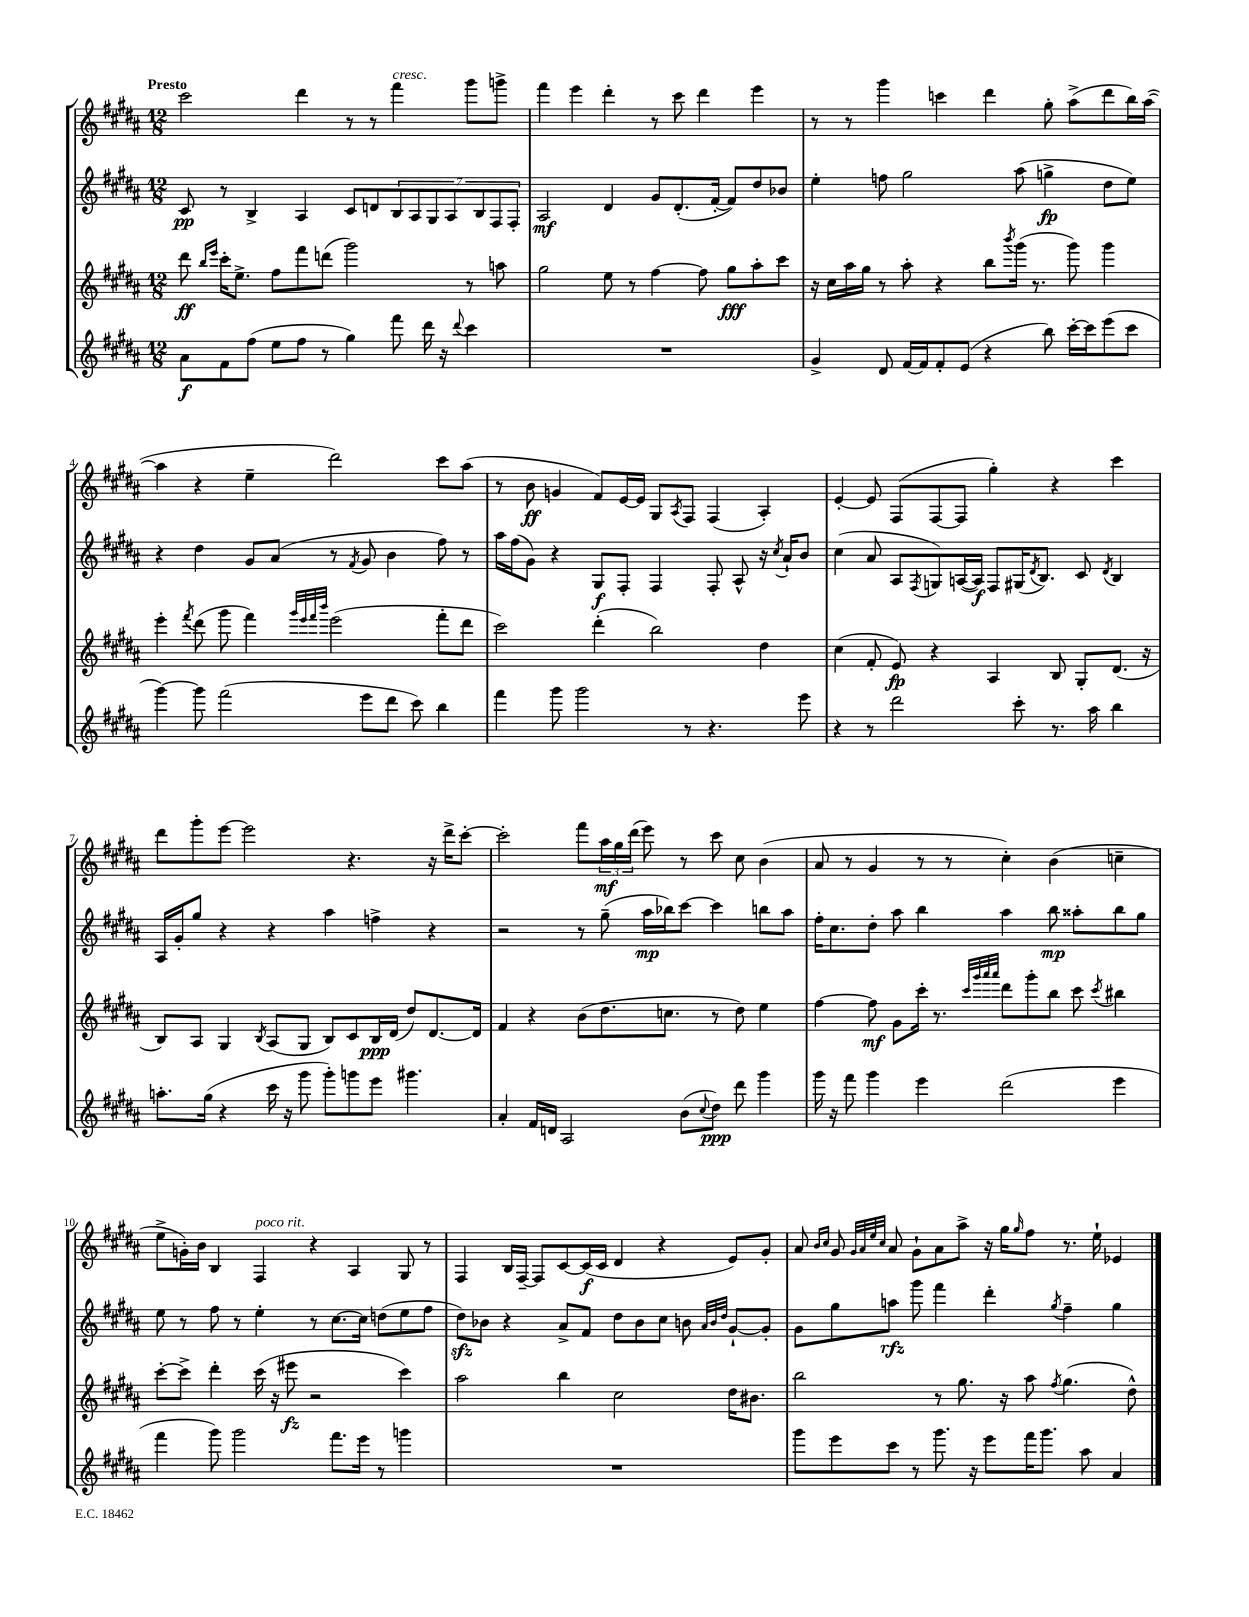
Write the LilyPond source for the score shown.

<<
\new StaffGroup <<
\new Staff = "s0" {
    \clef treble \key b \major \numericTimeSignature \time 12/8 \tempo "Presto"
    cis'''2 dis'''4 r8 r8 fis'''4^\markup { \italic "cresc." } gis'''8 g'''8-> |
    fis'''4 e'''4 dis'''4-. r8 cis'''8 dis'''4 e'''4 |
    r8 r8 gis'''4 c'''4 dis'''4 gis''8-. ais''8->( dis'''8 b''16) ais''16~( |
    ais''4 r4 e''4-- dis'''2) cis'''8 ais''8( |
    r8 b'8\ff g'4 fis'8) e'16~ e'16 gis8 \acciaccatura { ais8 } fis8 fis4( ais4-.) |
    e'4~-. e'8 fis8( fis8~ fis8 gis''4-.) r4 cis'''4 |
    dis'''8 gis'''8-. e'''8~ e'''2 r4. r16 dis'''16-> cis'''8~-. |
    cis'''2-. fis'''8 \tuplet 3/2 { ais''16\mf gis''16 dis'''16( } e'''8) r8 cis'''8 cis''8 b'4( |
    ais'8 r8 gis'4 r8 r8 cis''4-.) b'4( c''4-- |
    e''8-> g'16-.) b'16 b4 fis4^\markup { \italic "poco rit." } r4 ais4 gis8 r8 |
    fis4 b16 fis16~-- fis8 cis'8~ cis'16\f( cis'16 dis'4 r4 e'8) gis'8-. |
    ais'8 \grace { b'16 cis''16 } gis'8 \grace { gis'32 ais'32 e''32 cis''32 } ais'8 gis'8-! ais'8 ais''8-> r16 gis''16 \grace { gis''16 } fis''8 r8. e''16-! ees'4 \bar "|." |
}
\new Staff = "s1" {
    \clef treble \key b \major \numericTimeSignature \time 12/8
    cis'8\pp r8 b4-> ais4 cis'8 d'8 \tuplet 7/4 { b8 ais8 gis8 ais8 b8 fis8 fis8-. } |
    ais2\mf dis'4 gis'8 dis'8.-.( fis'16~-. fis'8) dis''8 bes'8 |
    e''4-. f''8 gis''2 ais''8( g''4->\fp dis''8 e''8) |
    r4 dis''4 gis'8 ais'8( r8 \acciaccatura { fis'8 } gis'8 b'4 fis''8) r8 |
    ais''16 fis''16( gis'8) r4 gis8\f fis8-. fis4 fis8-. ais8-^ r16 \acciaccatura { cis''8 } ais'16-! b'8 |
    cis''4( ais'8 ais8 \acciaccatura { fis8 } g8) a16~( a16\f) fis8 gis16( \acciaccatura { dis'8 } b8.) cis'8 \acciaccatura { dis'8 } b4 |
    ais16 gis'16-. gis''8 r4 r4 ais''4 f''4-> r4 |
    r2 r8 gis''8--( ais''16\mp bes''16) cis'''8~ cis'''4 b''8 ais''8 |
    fis''16-. cis''8. dis''8-. ais''8 b''4 ais''4 b''8\mp aisis''8-. b''8 gis''8 |
    e''8 r8 fis''8 r8 e''4-. r8 cis''8.~ cis''16 d''8( e''8 fis''8 |
    dis''8\sfz) bes'8 r4 ais'8-> fis'8 dis''8 bes'8 cis''8 b'8 \grace { ais'32 b'32 dis''32 } gis'8~-! gis'8-. |
    gis'8 gis''8 a''8\rfz gis'''8 fis'''4 dis'''4-. \acciaccatura { gis''8 } fis''4-- gis''4 \bar "|." |
}
\new Staff = "s2" {
    \clef treble \key b \major \numericTimeSignature \time 12/8
    dis'''8\ff \grace { b''16 e'''16 } cis'''16-. e''8.-> fis''8 fis'''8 d'''8( gis'''2) r8 a''8 |
    gis''2 e''8 r8 fis''4~ fis''8 gis''8\fff ais''8-. cis'''8 |
    r16 cis''16 ais''16 gis''16 r8 ais''8-. r4 b''8 \acciaccatura { b'''8 } gis'''16( r8. gis'''8) gis'''4 |
    e'''4-. \acciaccatura { fis'''8 } dis'''8( gis'''8 fis'''4) \grace { gis'''32 e'''32 fis'''32 b'''32 } e'''2( fis'''8-. dis'''8 |
    cis'''2) dis'''4-.( b''2) dis''4 |
    cis''4( fis'8-. e'8\fp) r4 ais4 b8 gis8-. dis'8.( r16 |
    b8) ais8 gis4 \acciaccatura { b8 } ais8( gis8 b8) cis'8 b16\ppp dis'16( dis''8) dis'8.~ dis'16 |
    fis'4 r4 b'8( dis''8. c''8. r8 dis''8) e''4 |
    fis''4~ fis''8\mf gis'8 cis'''16-. r8. \grace { cis'''32 gis'''32 ais'''32 ais'''32 } dis'''8 gis'''8-. b''8 cis'''8 \acciaccatura { cis'''8 } bis''4 |
    cis'''8~-. cis'''8-> dis'''4-. cis'''16( r16 eis'''8\fz r2 cis'''4) |
    ais''2 b''4 cis''2 dis''16 bis'8. |
    b''2 r8 gis''8. r16 ais''8 \acciaccatura { fis''8 } gis''4.( dis''8-^) \bar "|." |
}
\new Staff = "s3" {
    \clef treble \key b \major \numericTimeSignature \time 12/8
    ais'8\f fis'8 fis''8( e''8 fis''8 r8 gis''4) fis'''8 dis'''16 r16 \appoggiatura { dis'''8 } cis'''4 |
    R1. |
    gis'4-> dis'8 fis'16~ fis'16 fis'8-. e'8( r4 b''8) cis'''16~-. cis'''16 e'''8( cis'''8 |
    gis'''4~) gis'''8 fis'''2( e'''8 dis'''8 cis'''8) b''4 |
    fis'''4 gis'''8 gis'''2 r8 r4. e'''8 |
    r4 r8 dis'''2 cis'''8-. r8. ais''16 b''4 |
    a''8.-. gis''16( r4 cis'''16 r16 gis'''8 gis'''8-.) g'''8 e'''8 gis'''4. |
    ais'4-. fis'16 d'16 ais2 b'8( \appoggiatura { cis''8 } dis''8\ppp) dis'''8 gis'''4 |
    gis'''16 r16 fis'''8 gis'''4 e'''4 dis'''2( e'''4 |
    fis'''4 gis'''8) gis'''2 fis'''8. e'''16 r8 g'''4 |
    R1. |
    gis'''8 e'''8 cis'''8 r8 gis'''8. r16 e'''8 fis'''16 gis'''8. ais''8 ais'4 \bar "|." |
}
>>
>>
